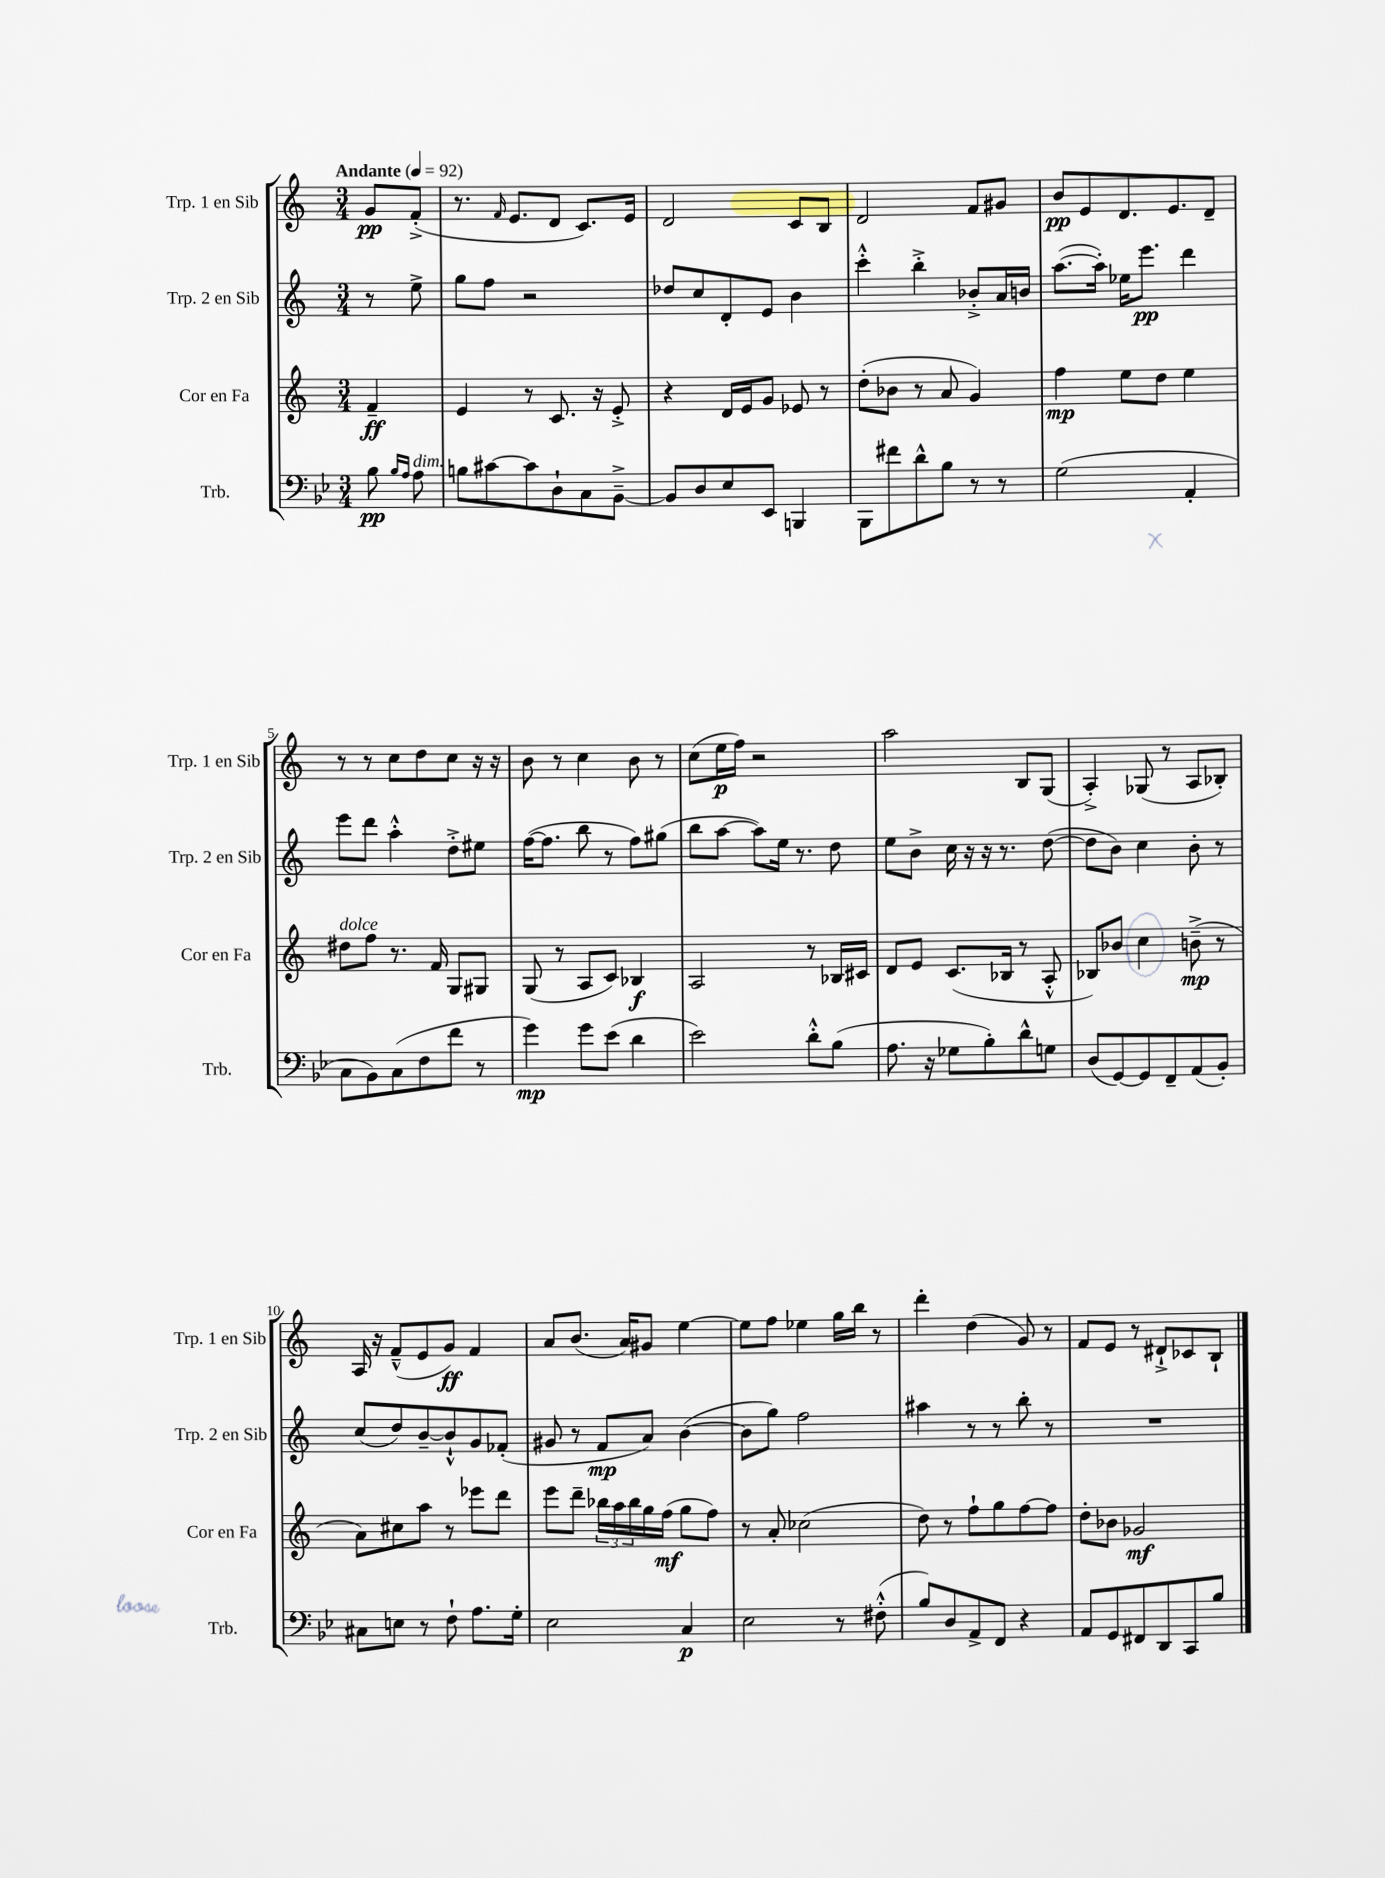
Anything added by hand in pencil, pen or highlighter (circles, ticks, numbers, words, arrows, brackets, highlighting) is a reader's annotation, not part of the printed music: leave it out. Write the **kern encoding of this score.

**kern	**kern	**kern	**kern
*staff4	*staff3	*staff2	*staff1
*clefF4	*clefG2	*clefG2	*clefG2
*k[b-e-]	*k[]	*k[]	*k[]
*M3/4	*M3/4	*M3/4	*M3/4
*MM92	*MM92	*MM92	*MM92
8B-	4f~	8r	8g
16qqB-	.	.	.
16qqA	.	.	.
8A	.	8ee^	(8f'^
=	=	=	=
8B	4e	8gg	8.r
[8c#	.	8ff	.
.	.	.	16qqf
.	.	.	8.e
8c#]	8r	2r	.
8D`	8.c	.	8d
8C	.	.	8.c)
.	16r	.	.
[8BB-~^	8e'^	.	.
.	.	.	16e
=	=	=	=
8BB-]	4r	8dd-	2d
8D	.	8cc	.
8E-	16d	8d'	.
.	16e	.	.
8EE-	8g	8e	.
4BBB	8e-	4b	8c
.	8r	.	8B
=	=	=	=
8BBB-	(8dd'	4ccc'^^	2d
8f#	8b-	.	.
8d^^	8r	4bb'^	.
8B-	8a	.	.
8r	4g)	8b-'^	8f
8r	.	16a	8g#
.	.	16b	.
=	=	=	=
(2G	4ff	([8.aa	8b
.	.	.	8e
.	.	16aa'])	.
.	8ee	16ee-	8.d
.	.	8.eee	.
.	8dd	.	.
.	.	.	8.e
4AA'	4ee	4ddd	.
.	.	.	8d~
=	=	=	=
8C	8dd#	8eee	8r
8BB-)	8ff	8ddd	8r
(8C	8.r	4aa'^^	8cc
8F	.	.	8dd
.	16f	.	.
8f	8G	8dd'^	8cc
8r	8G#	8ee#	16r
.	.	.	16r
=	=	=	=
4g)	(8G	([16ff	8b
.	.	8.ff]	.
.	8r	.	8r
8g	8A	8bb	4cc
(8e-	8c)	8r	.
4d	4B-	8ff)	8b
.	.	(8gg#	8r
=	=	=	=
2e-)	2A	8bb	(8cc
.	.	[8aa	16ee
.	.	.	16ff)
.	.	8aa])	2r
.	.	16ee	.
.	.	8.r	.
8d'^^	8r	.	.
(8B-	16B-	8dd	.
.	16c#	.	.
=	=	=	=
8.A	8d	8ee	2aa
.	8e	8b^	.
16r	.	.	.
8G-	(8.c	16cc	.
.	.	16r	.
8B-')	.	16r	.
.	16B-	8.r	.
8d^^	8r	.	8B
8G	8A'^^	([8dd	(8G
=	=	=	=
(8D	8B-)	8dd]	4A'^)
[8GG)	8b-	8b)	.
8GG]	4cc	4cc	(8G-
8FF~	.	.	8r
(8AA	(8b~^	8b'	8A
8BB-')	8r	8r	8B-')
=	=	=	=
8C#	8a)	(8cc	16A
.	.	.	16r
8E	8cc#	8dd)	(8f~^^
8r	8aa	[8b~	8e
8F`	8r	8b`^^]	8g)
8.A	8eee-	8g	4f
.	8ddd	(8f-'	.
16G'	.	.	.
=	=	=	=
2E-	8eee	8g#	8a
.	8ddd~	8r	(8.b
.	24bb-	8f	.
.	24aa	.	.
.	.	.	16a)
.	24bb-	.	.
.	16gg	8a)	8g#
.	(16ff	.	.
4C	8gg	([4b	[4ee
.	8ff)	.	.
=	=	=	=
2E-	8r	8b]	8ee]
.	8a'	8gg)	8ff
.	(2cc-	2ff	4ee-
8r	.	.	16gg
.	.	.	16bb
(8F#'^^	.	.	8r
=	=	=	=
8B-)	8dd)	4aa#	4ddd'
8D	8r	.	.
8AA^	8ff`	8r	(4dd
8FF	8gg	8r	.
4r	[8ff	8bb'	8g)
.	8ff]	8r	8r
=	=	=	=
8AA	8dd'	2.r	8f
8GG	8b-	.	8e
8FF#	2g-	.	8r
8DD	.	.	8d#`^
8CC	.	.	8c-
8B-	.	.	8B`
==	==	==	==
*-	*-	*-	*-
